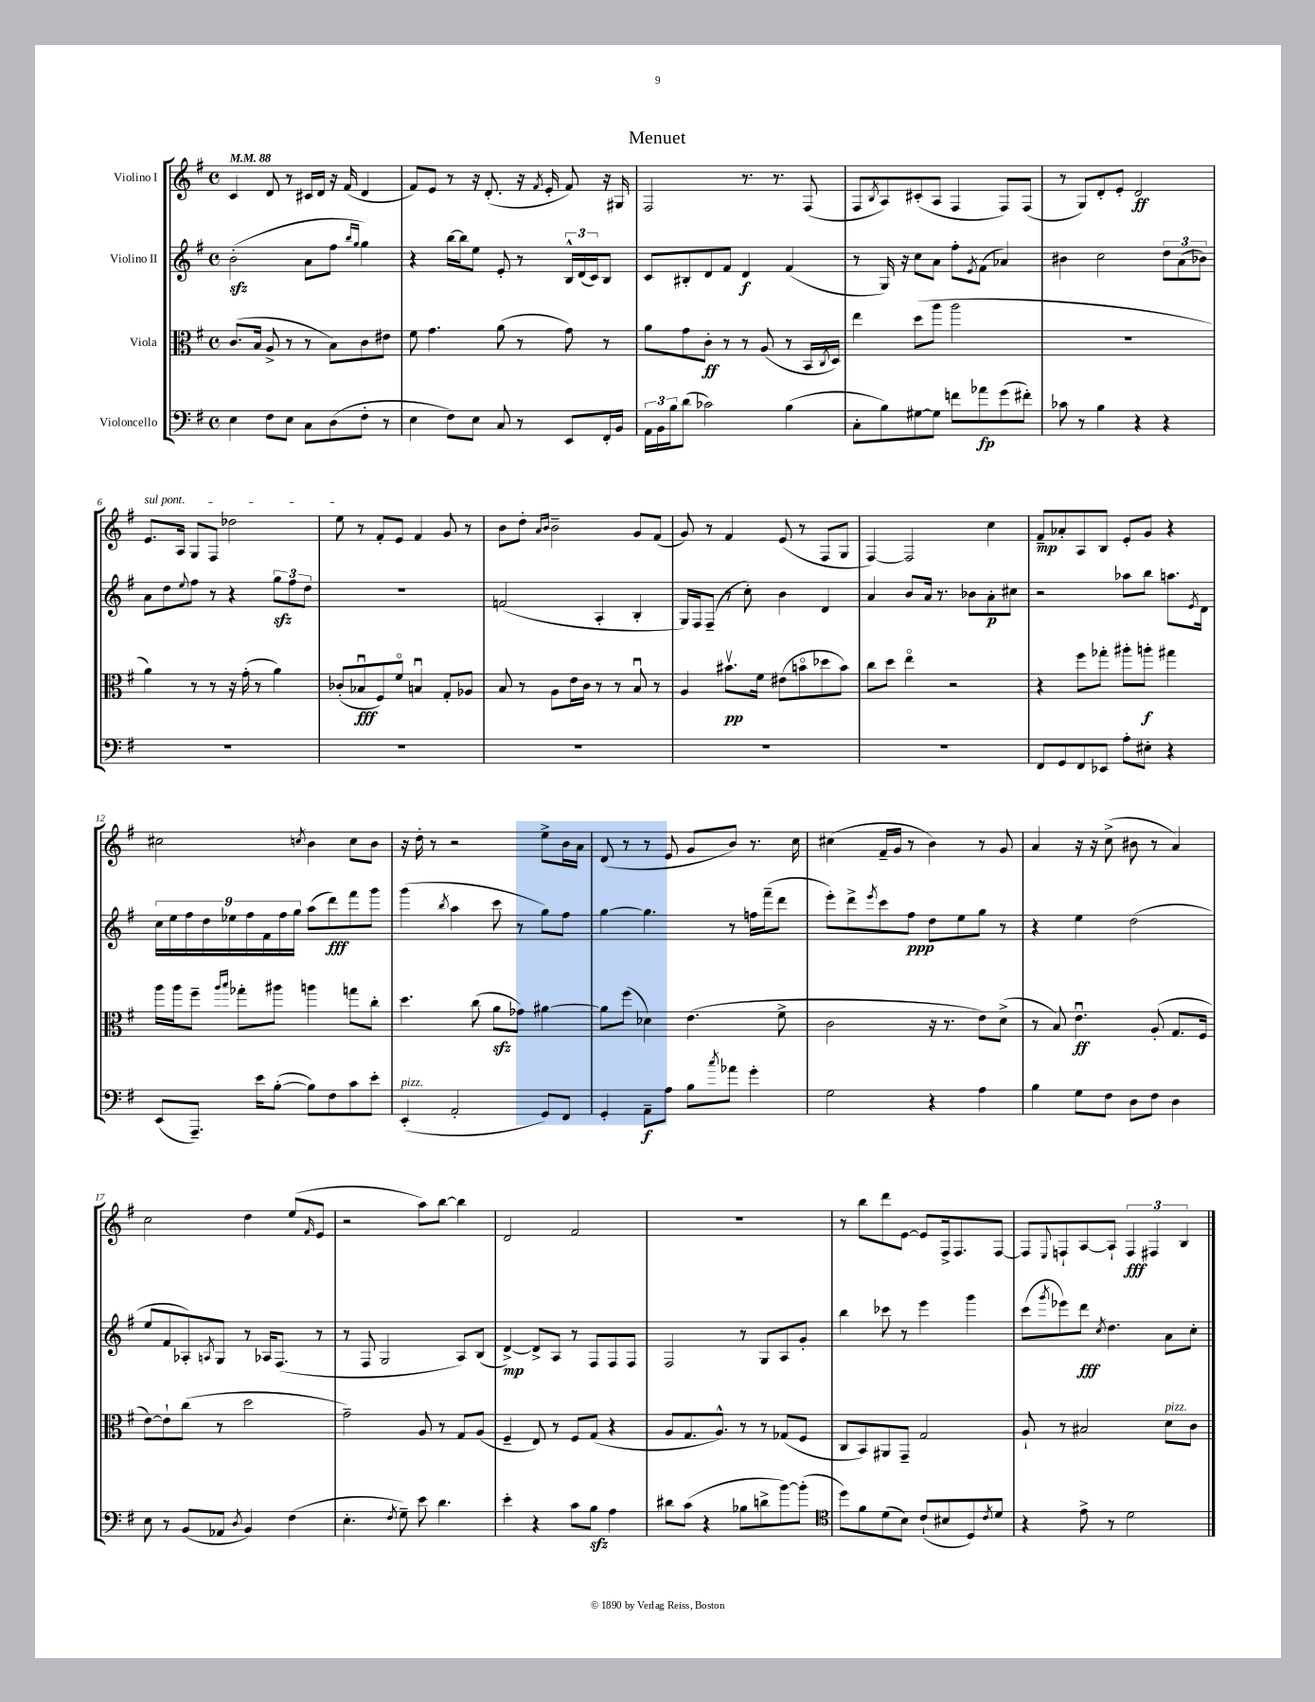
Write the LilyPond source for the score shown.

\header { title = "Menuet" }
<<
\new StaffGroup <<
\new Staff = "s0" \with { instrumentName = "Violino I" } {
    \clef treble \key g \major \defaultTimeSignature \time 4/4 \tempo 4 = 88
    c'4 d'8 r8 cis'16 d'16 r16 fis'16( d'4 |
    fis'8) e'8 r8 r16 d'8.-.( r16 \acciaccatura { fis'8 } e'16-. fis'8) r16 gis16 |
    fis2 r8. r8. fis8( |
    fis8 \acciaccatura { b8 } a8) cis'8-.( a8 fis4 fis8) fis8( |
    r8 g8) d'8-. e'8-. d'2\ff |
    \once \override TextSpanner.bound-details.left.text = \markup { \italic "sul pont." } e'8.\startTextSpan a16 g8 fis8 des''2 |
    e''8\stopTextSpan r8 fis'8-. e'8 fis'4 g'8 r8 |
    b'8 d''8-. \grace { a'16 b'16 } b'2-- g'8 fis'8( |
    g'8) r8 fis'4 e'8( r8 fis8 g8 |
    fis4~) fis2 c''4 |
    fis'8--\mp aes'8-. a8 b8 e'8-. g'8 r4 |
    cis''2 \acciaccatura { c''8 } b'4 c''8 b'8 |
    r16 d''16-. r8 r2 e''8-> b'16 a'16 |
    d'8( r8 r8 e'8 g'8 b'8) r8. c''16 |
    cis''4( fis'16-- g'16 r8 b'4) r8 g'8 |
    a'4 r16 r16 c''8->( bis'8 r8 a'4) |
    c''2 d''4 e''8( \grace { fis'16 } e'8 |
    r2 a''8) b''8~ b''4 |
    d'2 fis'2 |
    R1 |
    r8 b''8 d'''8 e'8~ e'8 fis16-> fis8. fis8~ |
    fis8 \appoggiatura { e8 } f8-! a8~ a8-! \tuplet 3/2 { f4\fff fis4 b4 } \bar "|." |
}
\new Staff = "s1" \with { instrumentName = "Violino II" } {
    \clef treble \key g \major \defaultTimeSignature \time 4/4
    b'2-.\sfz( a'8 fis''8 \grace { b''16 g''16 } g''4) |
    r4 b''16~ b''16 e''8 e'8-. r8 \tuplet 3/2 { b16-^ d'16( c'16) } b8 |
    c'8 bis8-. d'8 fis'8 d'4\f fis'4( |
    r8 g16) r16 c''8 a'8 fis''8-. \acciaccatura { e'8 } fis'8( aes'4) |
    bis'4 c''2 \tuplet 3/2 { d''8 a'8( bes'8) } |
    a'8 d''8 \appoggiatura { e''8 } fis''8 r8 r4 \tuplet 3/2 { g''8\sfz fis''8 d''8 } |
    R1 |
    f'2( a4-. b4-. |
    g16) fis16 fis8--( r8 c''8-.) b'4 d'4 |
    a'4 b'8 a'16 r8. bes'8 a'8-.\p cis''8 |
    r2 aes''8 b''8 a''8. \acciaccatura { e'8 } d'16 |
    \tuplet 9/8 { c''16 e''16 fis''16 d''16 ees''16 fis''16 fis'16 fis''16 g''16 } a''8( d'''8\fff) fis'''8 g'''8 |
    g'''4( \acciaccatura { b''8 } a''4 c'''8 r8 g''8) fis''8 |
    g''4~ g''4. r8 f''16 fis'''16--( d'''8 |
    e'''8-.) d'''8-> \acciaccatura { e'''8 } c'''8 fis''8\ppp d''8 e''8 g''8 r8 |
    r4 e''4 d''2( |
    e''8 fis'8 aes8-.) \acciaccatura { a8 } g8 r8 aes16 fis8.( r8 |
    r8 fis8 g2 a8) b8( |
    d'4~->\mp) d'8-> a8 r8 fis8 fis8 fis8 |
    fis2 r8 g8 a8 g'8-. |
    b''4 ces'''8 r8 e'''4 g'''4 |
    c'''8( \acciaccatura { g'''8 } ees'''8) d'''8\fff \acciaccatura { c''8 } d''4. a'8 c''8-. \bar "|." |
}
\new Staff = "s2" \with { instrumentName = "Viola" } {
    \clef alto \key g \major \defaultTimeSignature \time 4/4
    c'8.( b16 a8-> r8 r8 b8) c'8 eis'8 |
    fis'8 g'4. a'8( r8 g'8) r8 |
    a'8 g'8 c'8-.\ff r8 r8 a8( r8 b,16 \acciaccatura { c8 } d16) |
    e''4 d''8( a''8 a''2 |
    R1 |
    a'4) r8 r8 r16 g'16-.( r8 a'4) |
    ces'8-.( bes8\downbow\fff fis8) fis'8\flageolet b4\downbow g8-. aes8 |
    b8 r8 a8 e'16 c'16 r8 r8 b8\downbow r8 |
    a4 bis'8.\upbow\pp fis'16 eis'8( b'8\flageolet des''8 b'8) |
    c''8 d''8 e''4\flageolet r2 |
    r4 fis''8 ges''8-. ais''8-. a''8-.\f gis''4 |
    a''16 a''16 fis''8-- \grace { a''16 b''16 } ges''8-. ais''8 a''4 g''8 c''8-. |
    d''4. c''8( a'8\sfz ges'8) ais'4~ |
    ais'8 fis''8( des'4) e'4.( fis'8-> |
    c'2 r16 r8. e'8) d'8->( |
    r8 b8) e'4.\downbow\ff a8-.( g8. fis16 |
    e'8~) e'8-! c''8( r8 d''2 |
    g'2--) a8 r8 g8 a8( |
    fis4-- e8) r8 fis8 g8( r4 |
    a8 g8. a8.-^) r8 r8 ges8( fis8 |
    c8 b,8) ais,8 g,8-- g2 |
    a8-! r8 bis2 d'8^\markup { \italic "pizz." } c'8 \bar "|." |
}
\new Staff = "s3" \with { instrumentName = "Violoncello" } {
    \clef bass \key g \major \defaultTimeSignature \time 4/4
    e4 fis8 e8 c8 d8( fis8-. r8 |
    e4 fis8) e8 c8 r8 e,8 fis,16-. b,16 |
    \tuplet 3/2 { a,16 b,16 b16 } d'8( ces'2) b4( |
    c8-. b8) gis8~ gis8 f'8 aes'8\fp g'8( fis'8-.) |
    ces'8 r8 b4 r4 r4 |
    R1 |
    R1 |
    R1 |
    R1 |
    R1 |
    fis,8 g,8 fis,8 ees,8 a8-. eis8-. r4 |
    e,8( a,,8.--) e'16 b8~-.( b8) fis8 c'8 e'8-. |
    e,4-.^\markup { \italic "pizz." }( a,2-. g,8) fis,8 |
    g,4-. a,8--\f a8 b8 \acciaccatura { c''8 } aes'8 g'4-. |
    g2 r4 a4 |
    b4 g8 fis8 d8 fis8 d4 |
    e8 r8 b,8( aes,8 \acciaccatura { d8 } b,4) fis4( |
    e4.-. \acciaccatura { fis8 } g8--) e'8 d'4. |
    e'4-. r4 c'8 b8\sfz a4 |
    dis'8 c'8( r4 bes8 d'8-> b'8~) b'8-.( |
    \clef tenor d''8) fis'8 d'8( b8) c'8-!( bis8 d8) \acciaccatura { c'8 } d'8 |
    r4 e'8-> r8 d'2 \bar "|." |
}
>>
>>
